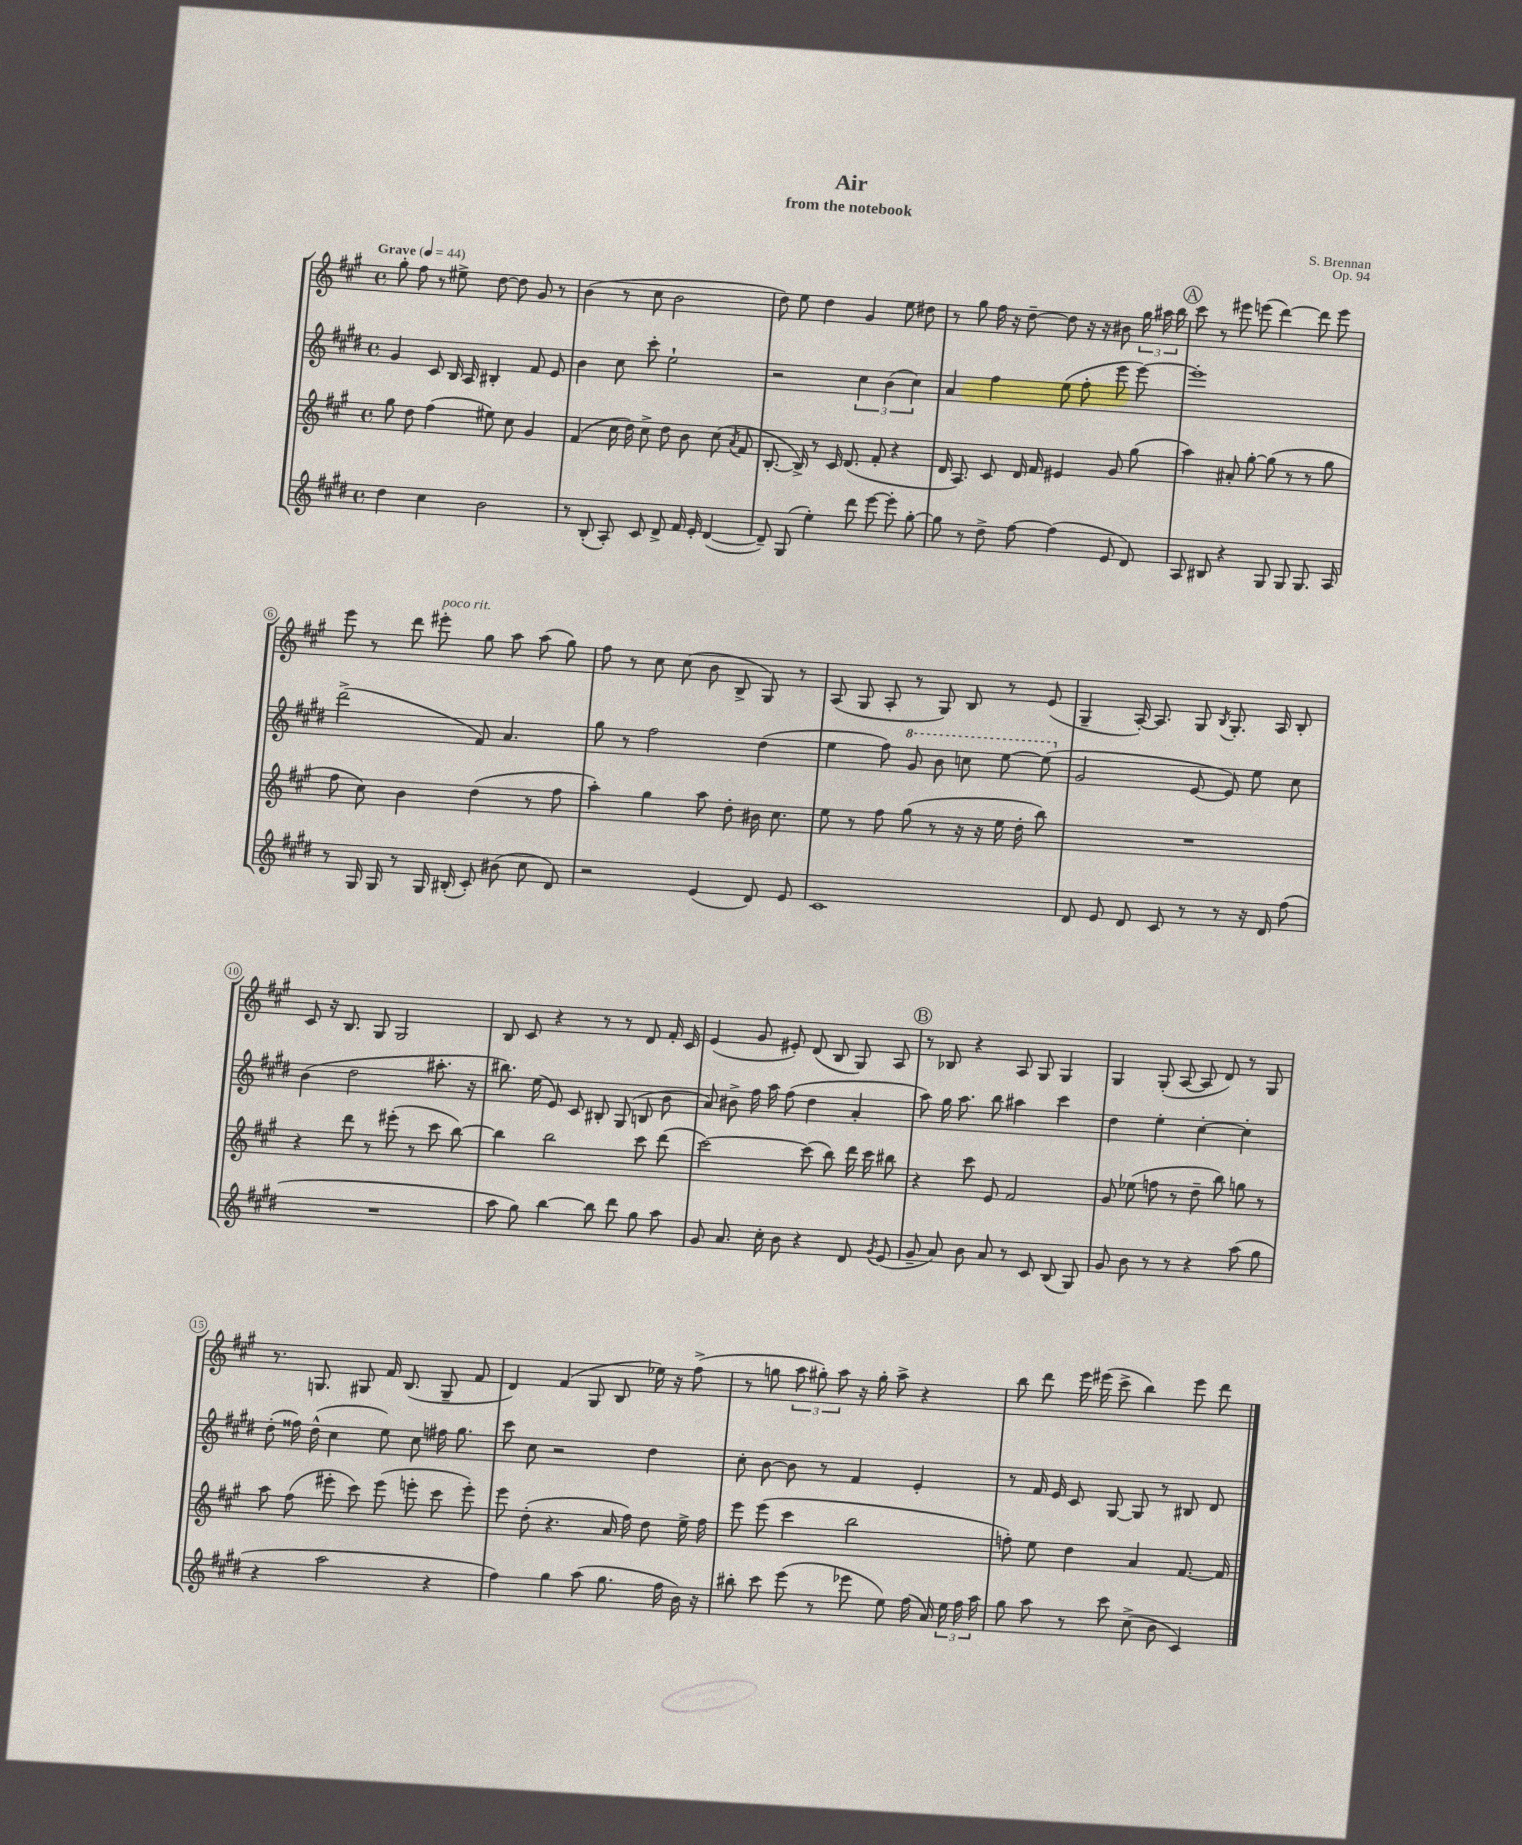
\header { title = "Air" composer = "S. Brennan" subtitle = "from the notebook" opus = "Op. 94" }
<<
\new StaffGroup <<
\new Staff = "s0" {
    \clef treble \key a \major \defaultTimeSignature \time 4/4 \tempo "Grave" 4 = 44
    \autoBeamOff gis''8-. fis''8 r8 eis''8-> d''8~ d''8 gis'8 r8 |
    b'4( r8 cis''8 b'2 |
    d''8) e''8 d''4 gis'4 e''8 dis''8 |
    r8 gis''8 fis''16 r16 d''8~-- d''8 r16 r16 bis'8 \tuplet 3/2 { gis''16 ais''16 b''16 } |
    \mark \markup { \circle "A" } cis'''8 r8 eis'''8 e'''8( d'''4~) d'''8 e'''8 |
    e'''8 r8 d'''8 eis'''8-.^\markup { \italic "poco rit." } gis''8 a''8 a''8( gis''8) |
    fis''8 r8 cis''8 cis''8( b'8 b8-> gis8) r8 |
    a8( gis8 a8-. r8 gis8) b8 r8 e'8( |
    gis4-- a16~-.) a8. gis8 \acciaccatura { b8 } gis8.-. a16 b8-. |
    cis'8 r16 b8. gis8 gis2 |
    b8 cis'8 r4 r8 r8 d'8 fis'16-. cis'16 |
    e'4( gis'8 eis'8-.) d'8( b8 gis8) a8 |
    \mark \markup { \circle "B" } r8 bes8 r4 a8 gis8 gis4 |
    gis4 gis8-.( a8~ a8 d'8) r8 gis8 |
    r8. g8. gis8 fis'16 b8.( gis8-- fis'8 |
    d'4) fis'4( gis8 b8 ees''16) r16 fis''8->( |
    r8 g''8 \tuplet 3/2 { a''8 gis''8-.) a''8 } r16 gis''16-. a''8-> r4 |
    b''8 d'''8 e'''16 eis'''16( cis'''8-> b''4) eis'''8 d'''8 \bar "|." |
}
\new Staff = "s1" {
    \clef treble \key e \major \defaultTimeSignature \time 4/4
    \autoBeamOff gis'4 cis'8 b16 a16 bis4-. fis'8 e'8 |
    b'4 cis''8 cis'''8-. e''2-! |
    r2 \tuplet 3/2 { cis''4 b'4( cis''4) } |
    a'4 fis''4 e''8( fis''8-. e'''8 e'''8~) |
    \mark \markup { \circle "A" } e'''1-. |
    dis'''2->( fis'8) a'4. |
    gis''8 r8 fis''2 dis''4( |
    e''4 fis''8) \ottava #1 gis''8 b''8 c'''8 e'''8~ e'''8( \ottava #0 |
    gis'2 e'8~ e'8) e''8 cis''8 |
    b'4( dis''2 ais''8.-. r16 |
    bis''8.) e''16( e'8) cis'8 bis8-. gis8( b8 b'8 |
    a'8) bis'8-> fis''16 a''16 fis''8( dis''4 a'4-. |
    \mark \markup { \circle "B" } a''8) gis''16 a''8. b''8 ais''4 cis'''4 |
    dis''4 e''4-. cis''4~-. cis''4-. |
    dis''8-.( fisis''16) dis''16-^( cis''4 e''8) cis''8 fis''16 gis''8. |
    cis'''8 cis''8 r2 dis''4 |
    cis''8-. b'8~ b'8 r8 fis'4 e'4-. |
    r8 fis'16 e'16 cis'8 gis8~ gis8 r8 bis8 dis'8 \bar "|." |
}
\new Staff = "s2" {
    \clef treble \key a \major \defaultTimeSignature \time 4/4
    \autoBeamOff gis''8 d''8 fis''4( eis''8) cis''8 gis'4 |
    fis'4( cis''16 d''16) cis''8-> d''8 b'8 cis''8( \acciaccatura { a'8 } fis'8 |
    b8.~-. b16->) r8 cis'16 d'8.( fis'8-. r4 |
    d'16 a8.) cis'8 d'16 fis'16 eis'4 gis'8 gis''8( |
    \mark \markup { \circle "A" } a''4) ais'8-. gis''8~-. gis''8( r8 r8 gis''8 |
    fis''8 cis''8) b'4 d''4( r8 fis''8 |
    a''4-.) gis''4 a''8 d''8-. bis'16 cis''8. |
    e''8 r8 fis''8 gis''8( r8 r16 r16 e''16 d''16-. b''8) |
    R1 |
    r4 d'''8 r8 eis'''8-.( r8 cis'''8 b''8~) |
    b''4 b''2 cis'''8 d'''8( |
    cis'''2~) cis'''8( b''8) d'''16 cis'''16 bis''8 |
    \mark \markup { \circle "B" } r4 cis'''8 e'8 fis'2 |
    gis'8 ees''8( f''8 r8 d''8-- b''8) g''8 r8 |
    a''8 fis''8( eis'''8-. cis'''8) eis'''8( e'''8-. cis'''8 e'''8-.) |
    e'''8 d''8-.( r4. a'16 fis''16) d''8 e''16-> fis''16 |
    e'''8 e'''8( cis'''4 b''2 |
    f''8-.) e''8 d''4 a'4 fis'8.~ fis'16 \bar "|." |
}
\new Staff = "s3" {
    \clef treble \key e \major \defaultTimeSignature \time 4/4
    \autoBeamOff dis''4 cis''4 b'2 |
    r8 b8-.( a8-.) cis'8 dis'8-> fis'16 e'16-. dis'4~( |
    dis'8--) gis8( e''4-.) dis'''8 e'''8~ e'''8-. gis''8~-. |
    gis''8 r8 dis''8-> fis''8~ fis''4( e'8 dis'8) |
    \mark \markup { \circle "A" } a8 bis8 r4 gis8 gis8 gis8. a16 |
    r8 gis16 gis16 r8 gis16 bis16-.( cis'8-.) bis'8( cis''8 dis'8) |
    r2 e'4( dis'8) e'8 |
    cis'1 |
    dis'8 e'8 dis'8 cis'8 r8 r8 r16 dis'16 fis''8( |
    R1 |
    a''8 gis''8) b''4~ b''8 dis'''8 gis''8 a''8 |
    gis'8 a'8. cis''16-. b'8 r4 dis'8 \acciaccatura { gis'8 } e'8( |
    \mark \markup { \circle "B" } gis'8-- a'8) b'8 a'8 r8 cis'8 b8( gis8) |
    gis'8 b'8 r8 r8 r4 a''8( gis''8 |
    r4 a''2 r4 |
    fis''4) gis''4 a''8( gis''8. fis''16 b'16) r16 |
    bis''8-. cis'''8 e'''8( r8 ees'''8 e''8) fis''16( a'16) \tuplet 3/2 { e''16 fis''16 a''16 } |
    gis''8 a''8 r8 cis'''8 cis''8->( b'8 cis'4) \bar "|." |
}
>>
>>
\layout { \context { \Score \override BarNumber.stencil = #(make-stencil-circler 0.1 0.3 ly:text-interface::print) } }
